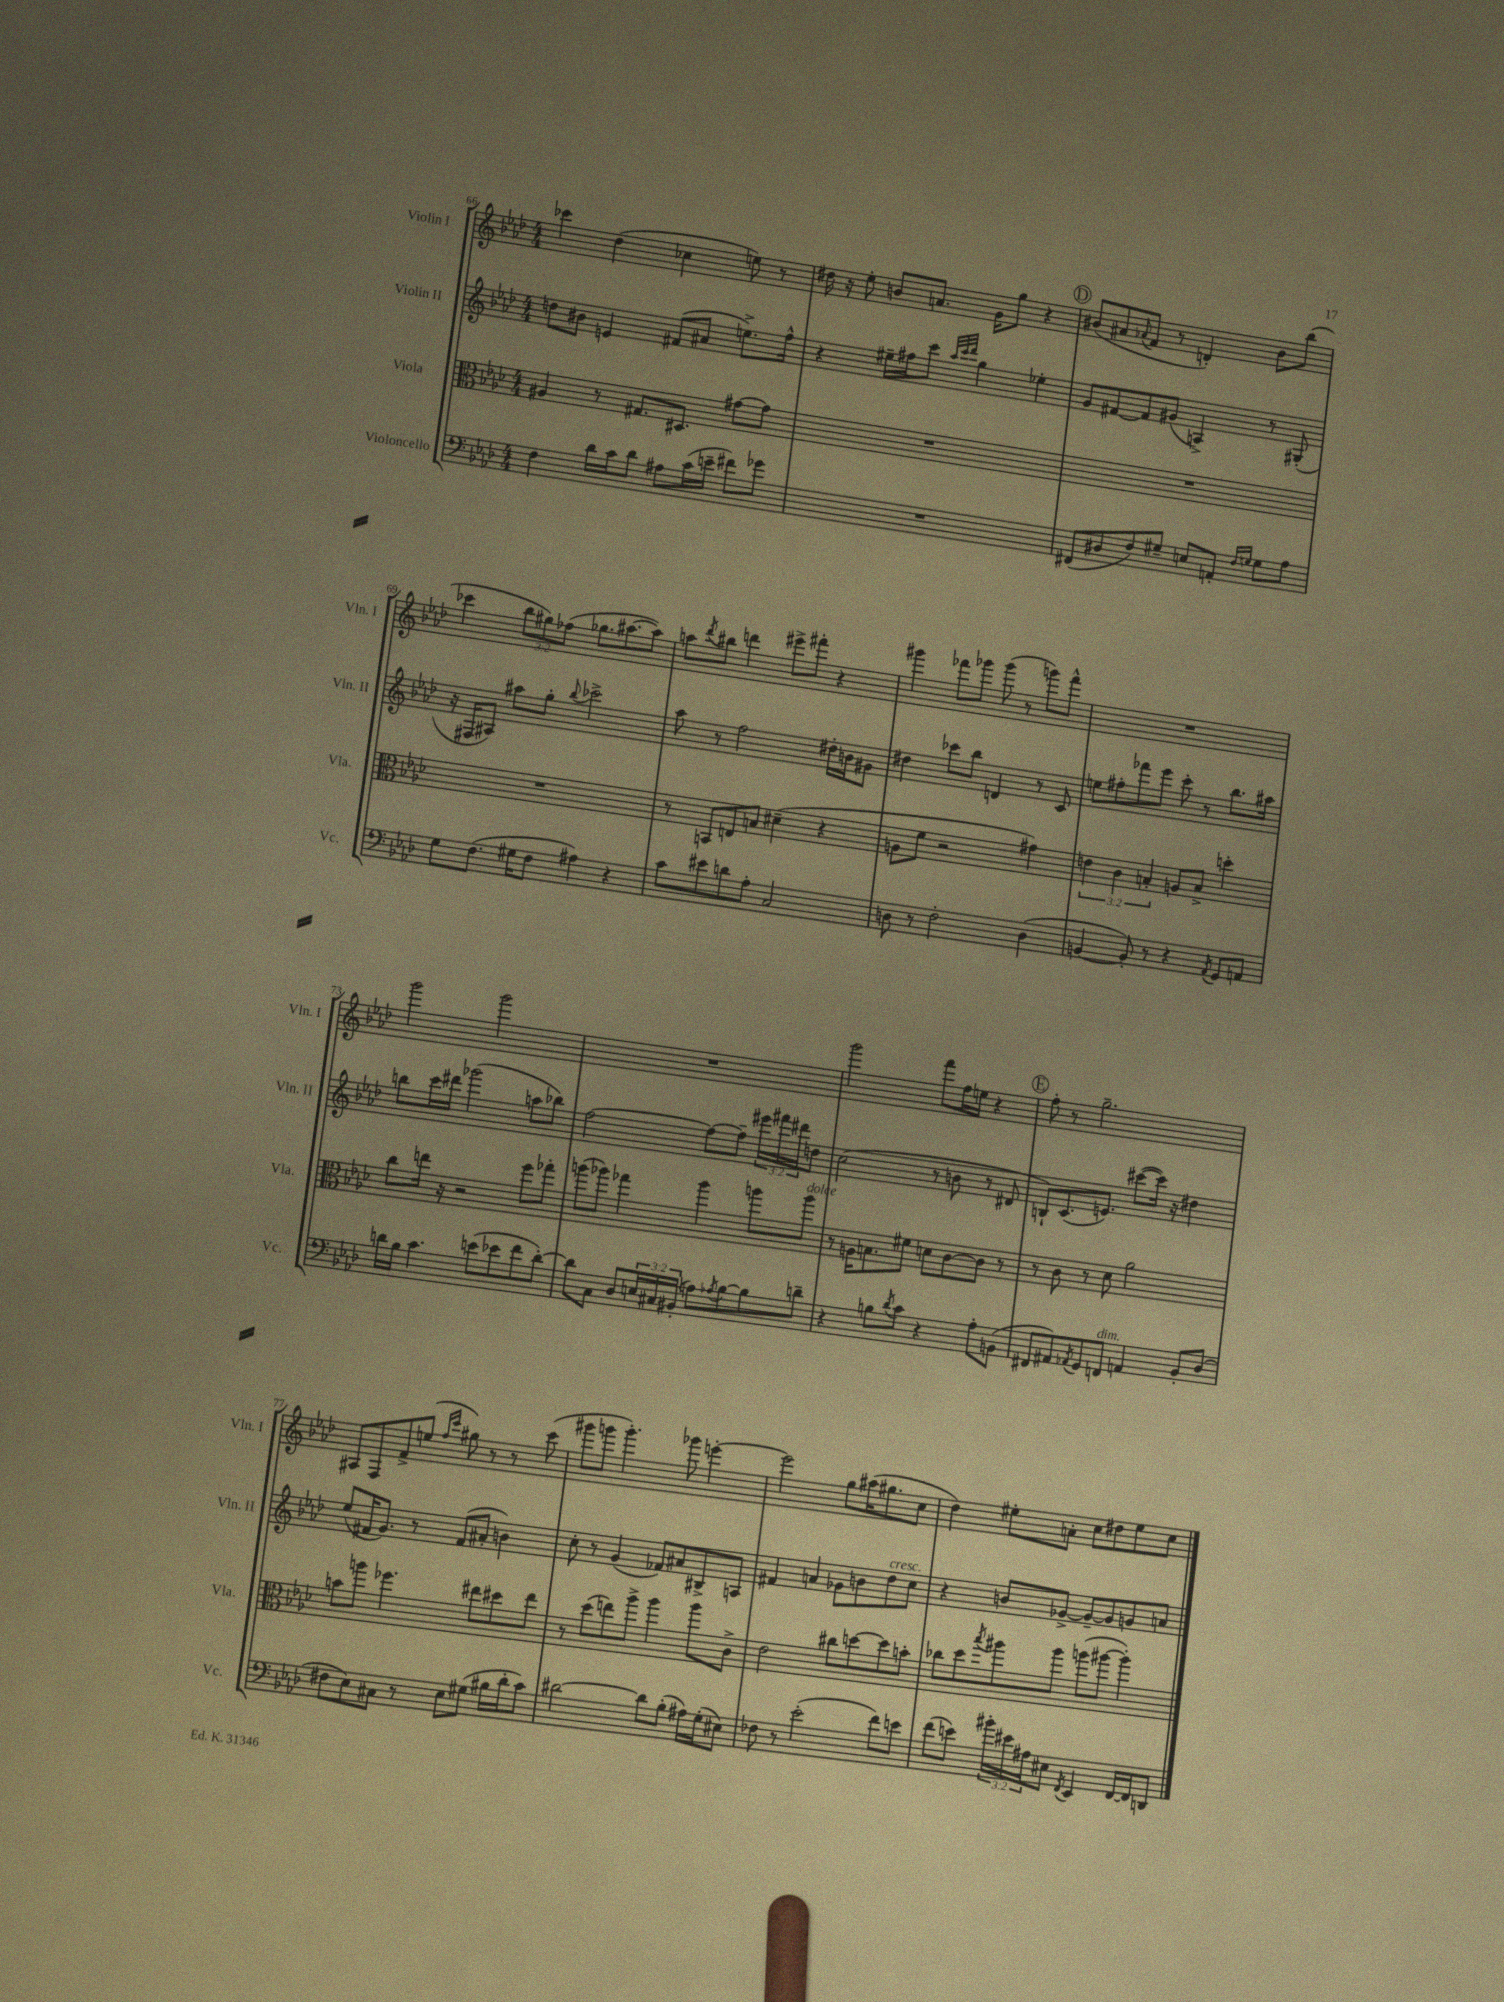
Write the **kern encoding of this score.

**kern	**kern	**kern	**kern
*staff4	*staff3	*staff2	*staff1
*clefF4	*clefC3	*clefG2	*clefG2
*k[b-e-a-d-]	*k[b-e-a-d-]	*k[b-e-a-d-]	*k[b-e-a-d-]
*M4/4	*M4/4	*M4/4	*M4/4
4F\	4A#/	8dd\L	4ccc-\
.	.	8b#\J	.
16d-\LL	8r	4e/	(4dd-\
16c\J	.	.	.
8d-\J	8.G#/L	.	.
8A#\L	.	(8f#/L	4cc-\
.	8.D#/J	.	.
(16c\L	.	8a#/J	.
16e~\JJ	.	.	.
8f#\L)	[8g#\L	8.ee^\L)	8ee\)
8g-\J	8g#\]J	.	8r
.	.	16ff^^\Jk	.
=	=	=	=
1r	1r	4r	16dd#\
.	.	.	16r
.	.	.	8ee-'\
.	.	16ee#~\LL	8b/L
.	.	16ff#\J	.
.	.	8ccc\J	8.a/J
.	.	32qqaa-/LLL	.
.	.	32qqccc/	.
.	.	32qqddd-/JJJ	.
.	.	4gg\	.
.	.	.	16g\LK
.	.	.	8gg\J
.	.	4ee-'\	4r
=	=	=	=
(8FF#/L	1r	8g/L	(8b#/L
8D#/	.	[8f#/	8a#/
.	.	.	8qqa-/
8F/)	.	8f#/]	8f/J
8G#~/J	.	(8g#/J	8r
8E/L	.	4A^/)	4d'/)
8AA'/J	.	.	.
16qqF/LL	.	.	.
16qqG/JJ	.	.	.
8G\L	.	8r	8b#\L
8A-\J	.	(8G#'/	(8bb-\J
=	=	=	=
8G\L	1r	16r	4ccc-\
.	.	16F#/LK	.
(8.F\J	.	8A#/J)	.
.	.	8aa#\L	12bb-\L
16G#\LK	.	.	.
.	.	.	12gg#\)
8F\J	.	8gg'\J	.
.	.	.	(12ff-\J
.	.	8qqbb-/	.
4A#\)	.	2ccc-^\	8.gg-\L
.	.	.	[8.aa#\
4r	.	.	.
.	.	.	8aa#\]J)
=	=	=	=
8c\L	8r	8aa-\	8aa\L
.	.	.	8qddd-/
8e#\	8BB/L	8r	8bb#\J
8d\	8E/	2ff\	4ddd\
8A-'\J	8B/J	.	.
2C/	(4d#~\	.	8eee#^\L
.	.	.	8fff#'\J
.	4r	16dd#'\LL	4r
.	.	16b\J	.
.	.	8g#\J	.
=	=	=	=
8D\	8A\L	4dd#\	4ggg#\
8r	8f\J	.	.
2F'\	2r	8ccc-\L	8fff-\L
.	.	8bb-\J	8ggg-\J
.	.	4d/	(8ggg-\
.	.	.	8r
(4D\	4g#\)	8r	8ggg\L)
.	.	8c/	8fff-^^\J
=	=	=	=
[4BB/	6e\	8ee\L	1r
.	.	8ff#'\	.
.	6c\	.	.
8BB'/])	.	8fff-\	.
.	6B'/	.	.
8r	.	8eee-\J	.
4r	8A/L	8ccc'\	.
.	8B^/J	8r	.
8qAA-/	.	.	.
8GG/L	4dd'\	8.bb-\L	.
8AA/J	.	.	.
.	.	16aa#\Jk	.
=	=	=	=
16d\LL	8cc\L	8bb\L	2ggg\
16B-\JJ	.	.	.
4.c\	16ee\Jk	16ccc\L	.
.	16r	16ddd#\JJ	.
.	2r	(2ggg-\	.
(8e\L	.	.	2ggg\
8e-\	.	.	.
8f\	8ff\L	8aa\L	.
[8d'\J)	8gg-'\J	8bb-\J)	.
=	=	=	=
8d\]L	(8aa\L	[2ff\	1r
8C\J	8aa-\J)	.	.
8D-/L	4gg-\	.	.
24E/L	.	.	.
24C#/	.	.	.
(24BB#'/JJ	.	.	.
8A\L)	4aa-\	8ff\_L	.
8qA-/	.	.	.
[8B-\	.	8ff~\]J	.
8B-\]	8aa\L	24eee#\LL	.
.	.	24fff#\	.
.	.	24ddd#\J	.
8d~\J	8aa\J	8dd\J	.
=	=	=	=
4r	8r	(2cc\	2ggg\
.	16A\LK	.	.
.	8.B\	.	.
8B\L	.	.	.
8qd-/	.	.	.
8c\J	8f#\J	.	.
4r	8d\L	8r	8fff\L
.	[8c\	8b\	16ff\L
.	.	.	16ee\JJ
8A-'\L	8c\]J	8r	4r
(8BB\J	8r	8d#/	.
=	=	=	=
8FF#/L	8r	8B`/L)	8ff'\
8AA#/)	8c\	(8.c/	8r
8qAA-/	.	.	.
8GG/	8r	.	2.gg~\
.	.	8.e/J)	.
8FF/J	8d-\	.	.
4AA/	2a-\	([8ccc#\L	.
.	.	16ccc#\]Jk)	.
.	.	16r	.
8BB-'/L	.	4dd#\	.
(8D-/J	.	.	.
=	=	=	=
8F#\L	8b\L	(8ee-/L	8A#/L
8E-\)	8aa\J	16f#/K	8F/
.	.	8.g/J)	.
8C#\J	4.ff-\	.	8f^/
8r	.	8r	(8ee/J
.	.	.	16qqff/LL
.	.	.	16qqccc/JJ
8E-\L	.	(8f#/L	8gg#\)
(8G#\J	8ee#\L	8a#'/J	8r
16B#\LL	8dd#\	4b\)	8r
16d-'\J	.	.	.
8c\J)	8ee#\J	.	(8ccc\
=	=	=	=
[2d#\	8r	8cc'\	8ggg#\L
.	(8dd-\L	8r	8ggg\J
.	8ee\)	(4g/	4.ggg'\)
.	8aa-^\J	.	.
8d#\]L	4aa-\	8f-/L)	.
(8B-'\J	.	8a#/	8ggg-\
16A#\LL)	8aa-\L	8B#^/	[4eee'\
(16G'\J	.	.	.
8E#\J)	8c^\J	8A/J	.
=	=	=	=
8F-\	2e-\	4f#/	2eee\]
8r	.	.	.
(2e-'\	.	4a/	.
.	8cc#\L	8g-\L	8gg\L
.	[8dd\	8b\	(16aa#\K
.	.	.	8.gg#\
8f\L)	8dd\]	8dd-\	.
8e\J	8b'\J	8cc\J	8cc\J
=	=	=	=
(8f\L	8cc-\L	4r	4dd-\)
8e\J)	8dd-\	.	.
.	8qbb-/	.	.
24b#'\LL	8aa#\	8b/L	8ee#'\L
24e#\	.	.	.
24A#\J	.	.	.
8E#\J	8aa#\J	[8g-^/J	8a'\J
8qFF/	.	.	.
4EE-/	(8aa\L	8g-~/_L	8cc\L
.	[8aa#\J	8g-/]	8dd#\
[16FF/LL	4aa#'\])	8g/	8ee#\
16FF/]J	.	.	.
8DD/J	.	8a/J	8cc\J
==	==	==	==
*-	*-	*-	*-
